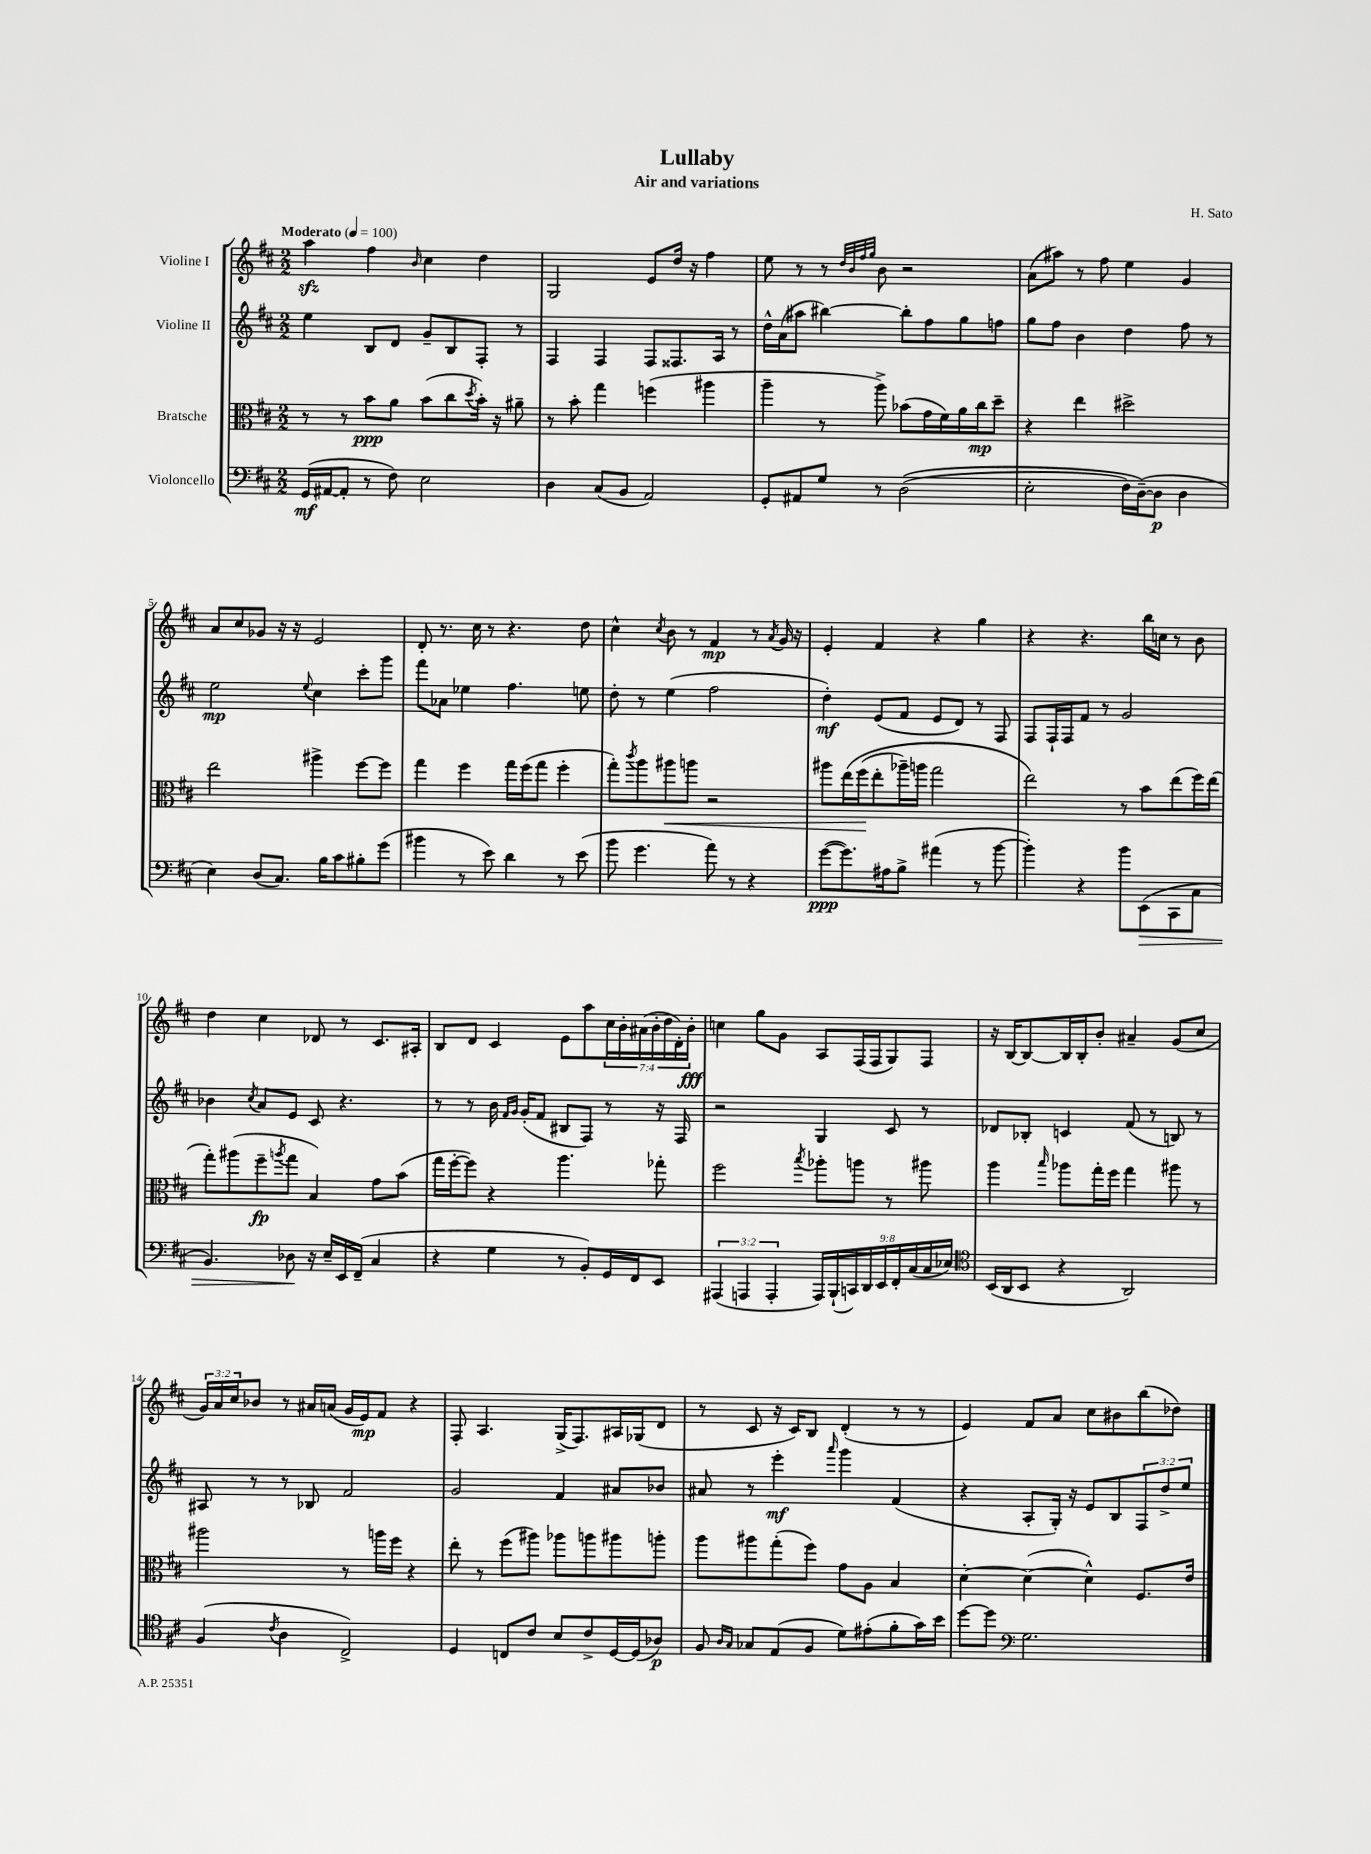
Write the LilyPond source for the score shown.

\header { title = "Lullaby" composer = "H. Sato" subtitle = "Air and variations" }
<<
\new StaffGroup <<
\new Staff = "s0" \with { instrumentName = "Violine I" } {
    \clef treble \key d \major \numericTimeSignature \time 2/2 \override Staff.TupletNumber.text = #tuplet-number::calc-fraction-text \tempo "Moderato" 4 = 100
    a''4\sfz fis''4 \grace { b'16 } cis''4 d''4 |
    g2 e'8 d''16 r16 fis''4 |
    e''8 r8 r8 \grace { d''32 b'32 fis''32 g''32 } b'8 r2 |
    a'8( ais''8) r8 fis''8 e''4 g'4 |
    a'8 cis''8 ges'8 r16 r16 e'2 |
    d'8-. r8. cis''16 r8 r4. d''8 |
    cis''4-^ \acciaccatura { cis''8 } b'8 r8 fis'4\mp r8 \acciaccatura { a'8 } g'16 r16 |
    e'4-. fis'4 r4 g''4 |
    r4 r4. b''16 c''16 r8 b'8 |
    d''4 cis''4 des'8 r8 cis'8. ais16-. |
    b8 d'8 cis'4 e'8 a''8 \tuplet 7/4 { cis''16 b'16-. ais'16( b'16-. d''16 d'16-.) b'16-.\fff } |
    c''4 g''8 g'8 a8 fis16( fis16 g8) fis8 |
    r16 b16~ b8~ b16 b16-. b'8-. ais'4-- g'8( cis''8 |
    \tuplet 3/2 { g'16) a'16 cis''16 } bes'8 r8 ais'16 a'16( g'16 e'16\mp) fis'8 r4 |
    fis8-. a4. g16->( fis8.) ais16 ges16( d'8 |
    r8 cis'8 r16 cis'16) b8 d'4-.( r8 r8 |
    e'4) fis'8 a'8 cis''8 bis'8 b''8( des''8) \bar "|." |
}
\new Staff = "s1" \with { instrumentName = "Violine II" } {
    \clef treble \key d \major \numericTimeSignature \time 2/2 \override Staff.TupletNumber.text = #tuplet-number::calc-fraction-text
    e''4 b8 d'8 g'8-- b8 fis8-. r8 |
    fis4 fis4 fis8 fisis8. a16 r8 |
    d''16-^ a'16( ais''8 bis''4~) bis''8-. fis''8 g''8 f''8 |
    g''8 fis''8 b'4 d''4 fis''8 r8 |
    e''2\mp \appoggiatura { e''8 } cis''4 cis'''8-. g'''8 |
    fis'''8 aes'8 ees''4 fis''4. e''8 |
    d''8-. r8 e''4( fis''2 |
    d''4-.\mf) e'8( fis'8 e'8 d'8) r8 fis8 |
    fis8 fis16-! fis16 fis'8 r8 g'2 |
    bes'4 \acciaccatura { cis''8 } a'8 e'8 cis'8 r4. |
    r8 r8 b'16 \grace { fis'16 g'16 } g'16-.( fis'8 bis8 fis8) r8 r16 fis16 |
    r2 g4 cis'8 r8 |
    des'8 bes8-. c'4 fis'8( r8 b8) r8 |
    ais8 r8 r8 bes8 fis'2 |
    g'2 fis'4 ais'8 bes'8 |
    ais'8 r8 e'''4-.\mf \grace { a'''16 } g'''4 fis'4( |
    r4 a8-. g16-.) r16 e'8 b8 \tuplet 3/2 { fis8 d''8-> e''8 } \bar "|." |
}
\new Staff = "s2" \with { instrumentName = "Bratsche" } {
    \clef alto \key d \major \numericTimeSignature \time 2/2
    r8 r8 b'8\ppp a'8 b'8( cis''8 \acciaccatura { d''8 } b'16-.) r16 ais'8-- |
    r8 b'8-. g''4 f''4( ais''4 |
    a''4-- r8 a''8->) bes'8( g'16 fis'16) a'16 cis''16\mp d''8-- |
    r4 e''4 dis''2-> |
    e''2 ais''4-> fis''8~ fis''8 |
    g''4 fis''4 g''16 fis''16( g''8 fis''4-. |
    g''8-.) \acciaccatura { cis'''8 } a''8 ais''8\< a''8 r2 |
    ais''8 e''16\( fis''16\!( e''8-. aes''16--) a''16 g''2 |
    e''2\) r8 b'8 e''8( fis''16) e''16( |
    g''8-.) ais''8( fis''8--\fp \acciaccatura { a''8 } g''8 b4) g'8 b'8( |
    g''16 fis''16~-. fis''8) r4 a''4. ges''8-. |
    fis''2 \acciaccatura { b''8 } aes''8-. a''8 r8 ais''8 |
    a''4 \grace { b''16 } aes''8 g''16-. fis''16 g''4 ais''8 r8 |
    ais''2 r8 a''16 fis''16 r4 |
    e''8-. r8 fis''8( ais''8) aes''8 a''8 ais''8 a''8-. |
    a''8 ais''8 g''8-.( fis''8) g'8 a8 b4 |
    d'4~-. d'4~( d'4-^) fis8. e'16 \bar "|." |
}
\new Staff = "s3" \with { instrumentName = "Violoncello" } {
    \clef bass \key d \major \numericTimeSignature \time 2/2 \override Staff.TupletNumber.text = #tuplet-number::calc-fraction-text
    g,16\mf( ais,16~ ais,8-. r8 fis8) e2 |
    d4 cis8( b,8 a,2) |
    g,8-. ais,8 g8 r8 d2(\( |
    e2-. fis16) d16~--(\) d8\p d4 |
    e4) d8( cis8.) b16 cis'8 bis8-. g'8( |
    bis'4 r8 e'8) d'4 r8 e'8( |
    b'8 g'4. a'8) r8 r4 |
    g'8~\ppp( g'8.) ais16 b8-> ais'4( r8 b'8~ |
    b'4-.) r4 b'8 e,8\>( cis,8 cis8 |
    b,4.) des8\! r16 e16-- e,16 fis,16--( cis4 |
    r4 g4 r8 b,8-.) g,16 fis,16 e,8 |
    \tuplet 3/2 { ais,,4( a,,4 a,,4-. } \tuplet 9/8 { a,,16) b,,16-!( c,16) d,16 e,16 fis,16-. cis16( cis16 ees16) } |
    \clef tenor b,16( a,16 b,8 r4 a,2) |
    fis4( \acciaccatura { cis'8 } a4 cis2->) |
    d4 c8 cis'8 b8 cis'8-> d16~ d16( aes8\p) |
    fis8 \grace { a16 g16 } ges8 e8( fis8 d'8) eis'8-.( fis'8-. g'16) b'16 |
    d''8~ d''8 \clef bass g2. \bar "|." |
}
>>
>>
